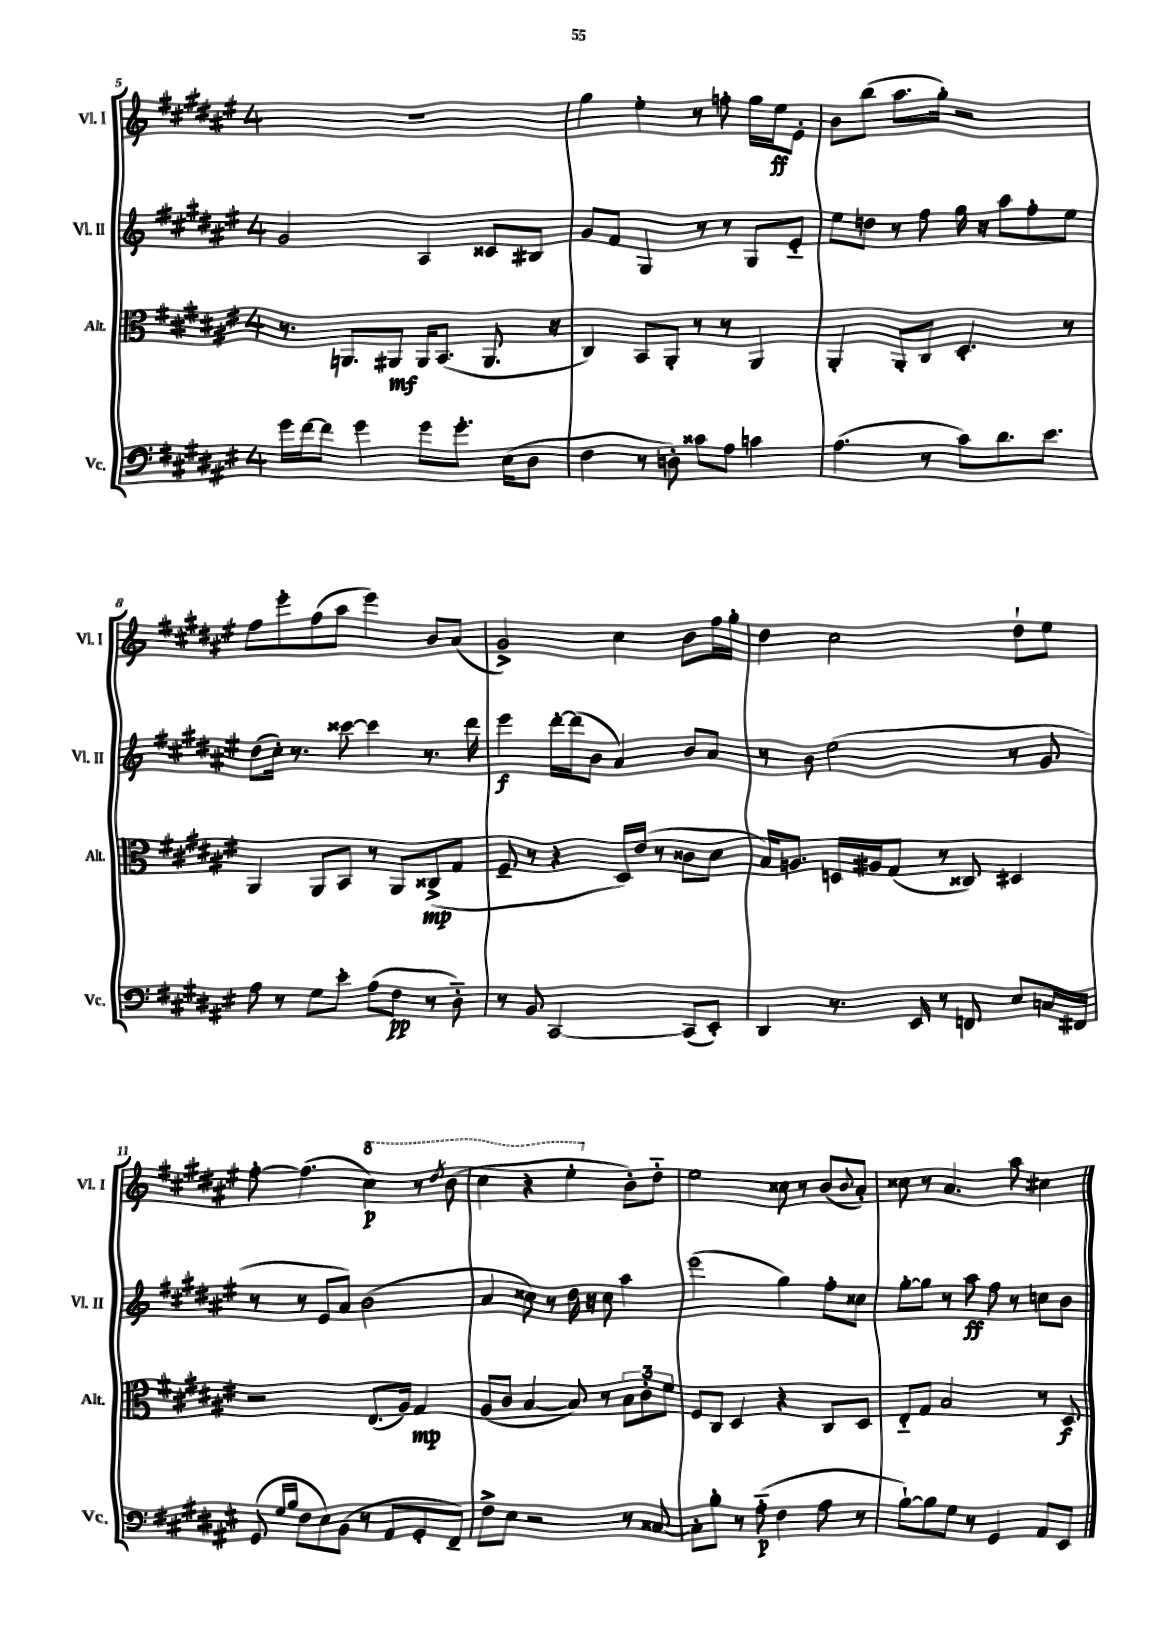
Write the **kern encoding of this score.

**kern	**kern	**kern	**kern
*staff4	*staff3	*staff2	*staff1
*clefF4	*clefC3	*clefG2	*clefG2
*k[f#c#g#d#a#e#]	*k[f#c#g#d#a#e#]	*k[f#c#g#d#a#e#]	*k[f#c#g#d#a#e#]
*M4/4	*M4/4	*M4/4	*M4/4
16g#	8.r	2g#	1r
[16f#	.	.	.
8f#]	.	.	.
.	8.AA	.	.
4g#	.	.	.
.	8AA#	.	.
8g#	16AA#	4A#	.
.	(8.BB	.	.
8.g#'	.	.	.
.	8.AA#	8c##	.
(16E#	.	.	.
8D#	.	8B#	.
.	16r	.	.
=	=	=	=
4F#	4C#)	8g#	4gg#
.	.	8f#	.
8r	8BB	4G#	4ee#'
8D')	8AA#'	.	.
8c##	8r	8r	8r
8A#	8r	8r	8ff'
4c	4AA#	8G#	16gg#
.	.	.	16ee#
.	.	8e#'~	8e#'
=	=	=	=
(4.A#	4AA#'	8ee#	8b
.	.	8dd	(8bb
.	8AA#'	8r	8.aa#
8r	8C#	8ff#	.
.	.	.	16gg#')
8c#)	4.D#'	16gg#	2r
.	.	16r	.
8.d#	.	8aa#	.
.	.	8ff#'	.
8.e#	.	.	.
.	8r	8ee#	.
=	=	=	=
8A#	4AA#	(8dd#	8ff#
8r	.	16cc#')	8eee#'
.	.	8.r	.
8G#	8AA#	.	(8ff#
8e#'	8BB	[8ccc##	8aa#
(8A#	8r	4ccc##]	4eee#)
8F#	8AA#	.	.
8r	(8C##^	8.r	8b
8D#'~)	8G#	.	(8a#
.	.	16ddd#	.
=	=	=	=
8r	8F#~	4eee#	2g#^)
8BB	8r	.	.
[2CC#	4r	[16ddd#'	.
.	.	(16ddd#]	.
.	.	8b	.
.	16D#)	4a#)	4cc#
.	(16e#	.	.
.	8r	.	.
(8CC#]	8c##	8b	8b
8EE#')	8d#	8a#	16ff#
.	.	.	16gg#'
=	=	=	=
4DD#	16B)	8r	4dd#
.	8.A	.	.
.	.	8b	.
8.r	16D	(2ee#	2cc#
.	16A#	.	.
.	(8G#	.	.
16EE#	.	.	.
8r	8r	.	.
8FF	8C##)	.	.
8E#	4D#	8r	8dd#`
16C	.	8g#	8ee#
16FF#	.	.	.
=	=	=	=
(8GG#	2r	8r	[8ff#'
16qqG#	.	.	.
16qqB	.	.	.
8F#	.	8r	(4.ff#]
8E#)	.	8e#	.
(8BB	.	8a#)	.
8r	(8.E#	(2b	4ccc#)
8AA#	.	.	.
.	16A#)	.	.
8GG#'	4G#	.	8r
.	.	.	8qddd#
8FF#~)	.	.	(8bb
=	=	=	=
8F#^	(8A#	4a#	4ccc#
8E#	8c#	.	.
2r	[4B	8cc##)	4r
.	.	8r	.
.	8B])	16dd#	4eee#'
.	.	16r	.
.	8r	8cc##	.
8r	12B	4aa#	8b')
.	12c#'	.	.
[8C##	.	.	8dd#'~
.	12f#	.	.
=	=	=	=
8C##']	8F#	(2eee#	2ee#
8B'	8C#	.	.
8r	4D#	.	.
(8A#'~	.	.	.
4F#	4r	4gg#)	8cc##
.	.	.	8r
8A#	8C#	8ff#'	(8b
.	.	.	8qqb
8r	8D#	8cc##	8a#')
=	=	=	=
[8B`)	8E#'~	[8gg#'	8cc##
8B]	8G#	8gg#]	8r
8G#	2B	8r	4.a#
8r	.	8aa#	.
4GG#	.	8ff#	.
.	.	8r	8aa#
8AA#	8r	8cc	4cc#
8EE#	8D#	8b	.
==	==	==	==
*-	*-	*-	*-
